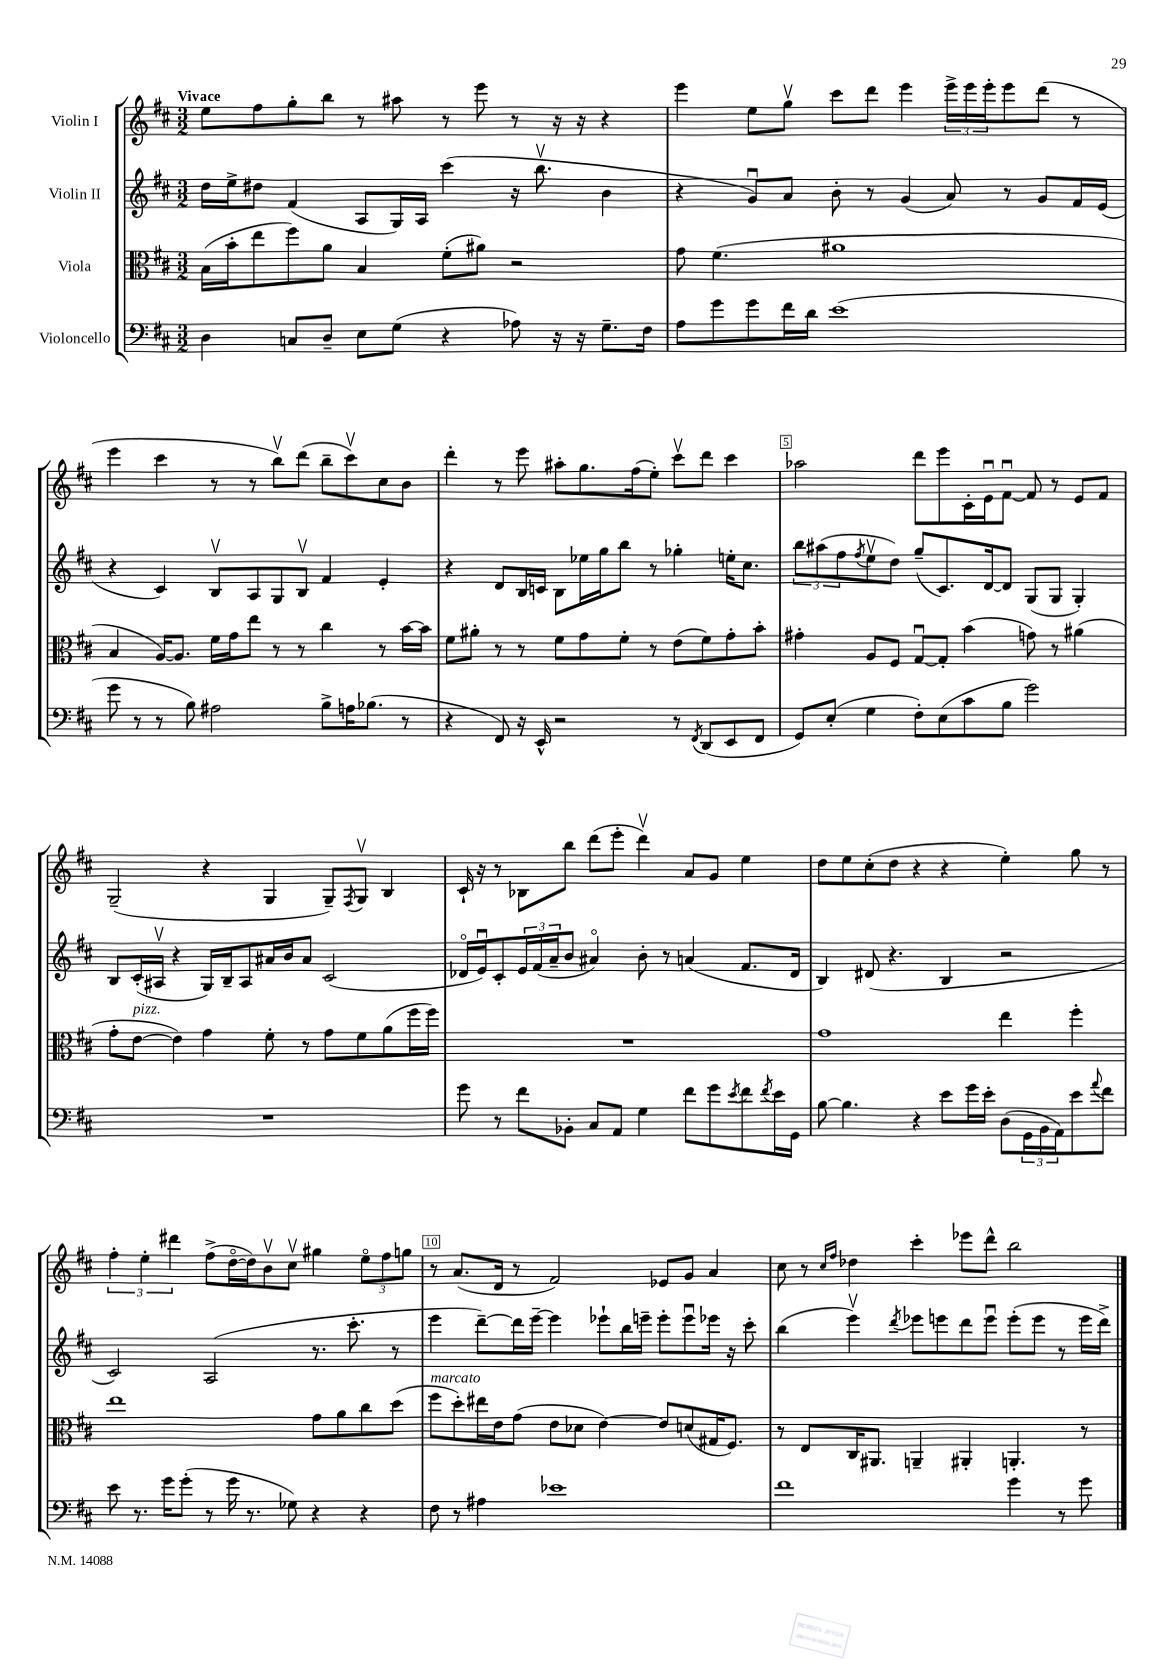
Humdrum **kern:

**kern	**kern	**kern	**kern
*part4	*part3	*part2	*part1
*staff4	*staff3	*staff2	*staff1
*I"Violoncello	*I"Viola	*I"Violin II	*I"Violin I
*clefF4	*clefC3	*clefG2	*clefG2
*k[f#c#]	*k[f#c#]	*k[f#c#]	*k[f#c#]
*M3/2	*M3/2	*M3/2	*M3/2
=1	=1	=1	=1
!	!	!	!LO:TX:a:B:t=Vivace
4D\	(16B\LL	16dd\LL	8ee\L
.	16b'\J	16ee^\J	.
.	8ee\	8dd#X\J	8ff#\
8Cn/L	8ff#\)	(4f#/	8gg'\
8D~/J	8a\J	.	8bb\J
8E\L	4B/	8A/L	8r
(8G\J	.	16G/L)	8aa#X\
.	.	16A/JJ	.
4r	(8f#'\L	(4ccc#\	8r
.	8a#X\J)	.	8eee\
8A-X\)	2r	16r	8r
.	.	8.bbv\	.
16r	.	.	16r
16r	.	.	16r
8.G~\L	.	4b\	4r
16F#\Jk	.	.	.
=2	=2	=2	=2
8A\L	8g\	4r	4eee\
8g\	(4.f#\	.	.
8g\	.	8gu/L)	8ee\L
16f#\L	.	8a/J	8ggv\J
16d\JJ	.	.	.
(1e	1a#X	8b'\	8ccc#\L
.	.	8r	8ddd\J
.	.	(4g/	4eee\
.	.	8a/)	24eee^\LL
.	.	.	24eee\
.	.	.	24eee'\J
.	.	8r	8eee\
.	.	8g/L	(8ddd\J
.	.	16f#/L	8r
.	.	(16e/JJ	.
!!LO:LB:g=z
=3	=3	=3	=3
8g\	4B/	4r	4eee\
8r	.	.	.
8r	[16A/KL)	4c#/)	4ccc#\
.	8.A/J]	.	.
8B\)	.	.	.
2A#X\	16f#\LL	8Bv/L	8r
.	16g\J	.	.
.	8ee\J	8A/	8r
.	8r	8G/	8bbv\L)
.	8r	8Bv/J	(8ddd\J
8B^\L	4cc#\	4f#/	8bb~\L
16An\K	.	.	8ccc#v\)
(8.B-X\J	.	.	.
.	8r	4e'/	8cc#\
8r	[16b\LL	.	8b\J
.	16b\JJ]	.	.
=4	=4	=4	=4
4r	8f#\L	4r	4ddd'\
.	8a#X'\J	.	.
8FF#/)	8r	8d/L	8r
16r	8r	16B/L	8eee\
16EE^^/	.	16cn/JJ	.
2r	8f#\L	8B\L	8aa#X'\L
.	8g\	16ee-X\L	8.gg\
.	.	16gg\J	.
.	8f#'\J	8bb\J	.
.	.	.	(16ff#\k
.	8r	8r	8ee'\J)
8r	(8e\L	4gg-X'\	8ccc#v\L
8qFF#/	.	.	.
(8DD/L	8f#\)	.	8ddd\J
8EE/	8g'\	16een'\KL	4ccc#\
.	.	8.cc#\J	.
8FF#/J	8b'\J	.	.
=5	=5	=5	=5
8GG/L)	4g#X'\	12bb\L	2aa-X\
.	.	(12aa#X\	.
(8E'/J	.	.	.
.	.	12ff#\	.
.	.	8qff#/	.
4G\	8A/L	8eev\	.
.	8F#/J	8dd\J)	.
8F#'\L)	[8Gu/L	(8gg~/L	8ddd\L
(8E\	8G'/J]	8.c#/)	8eee\
8c#\	(4b\	.	16c#'\L
.	.	[16d/k	16eu\J
8B\J	.	8d/J]	[8f#u\J
2g\)	8gn\)	(8G/L	8f#/]
.	8r	8G/J	8r
.	(4a#X\	4G'/)	8e/L
.	.	.	8f#/J
!!LO:LB:g=z
=6	=6	=6	=6
1.r	8g'\L	8B/L	(2G~/
!	!LO:TX:a:i:t=pizz.	!	!
.	[8e\J	(16c#'/L	.
.	.	16A#Xv/JJ	.
.	4e\])	4r	.
.	4g\	16G/LL)	4r
.	.	16B~/J	.
.	.	8A#/	.
.	8f#'\	16a#X/L	4G/
.	.	16b/J	.
.	8r	8a#/J	.
.	8g\L	(2c#/	8G~/L)
.	.	.	8qF#/
.	8f#\	.	8Gv/J
.	(8a\	.	4B/
.	16ff#\L	.	.
.	16ff#\JJ)	.	.
=7	=7	=7	=7
8g\	1.r	16d-X/LL	16c#`/
.	.	16eu/J)	16r
8r	.	8c#'/	8r
8f#\L	.	24e/L	8B-X\L
.	.	(24f#/	.
.	.	24a~/J	.
8BB-X'\J	.	8b/J	8bb\J
8C#/L	.	4a#X/)	(8ddd\L
8AA/J	.	.	8eee'\J
4G\	.	8b'\	4dddv\)
.	.	8r	.
8f#\L	.	(4an/	8a/L
8g\	.	.	8g/J
8qe/	.	.	.
8f#\	.	8.f#/L	4ee\
8qf#/	.	.	.
16e\L	.	.	.
16GG\JJ	.	16d-/Jk	.
=8	=8	=8	=8
[8B\	1g	4B/)	8dd\L
4.B\]	.	.	8ee\
.	.	(8d#X/	(8cc#'\
.	.	4.r	8dd\J
4r	.	.	4r
8e\L	.	4B/	4r
16g\L	.	.	.
16e'\JJ	.	.	.
(8D\L	4ee\	2r	4ee'\)
24GG\L	.	.	.
24BB\	.	.	.
24AA\J)	.	.	.
8e\	4ff#'\	.	8gg\
8qqa/	.	.	.
8f#\J	.	.	8r
!!LO:LB:g=z
=9	=9	=9	=9
8e\	1ee	2c#/)	6ff#'\
8.r	.	.	.
.	.	.	6ee'\
16g\KL	.	.	.
.	.	.	6ddd#X\
(8g'\J	.	.	.
8r	.	(2A/	(8ff#^\L
16g\	.	.	[16dd\L
8.r	.	.	16dd\J])
.	.	.	8bv\
8G-X\)	.	.	8cc#v\J
4r	8g\L	8.r	4gg#X\
.	8a\	.	.
.	.	8.ccc#'\	.
4r	8cc#\	.	12ee\L
.	.	.	12ff#\
.	(8dd\J	8r	.
.	.	.	12ggn\J
=10	=10	=10	=10
!	!LO:TX:a:i:t=marcato	!	!
8F#\	8ff#\L	4eee\	8r
8r	8dd'\)	.	(8.a/L
4A#X\	16ee#X\L	[8ddd~\L)	.
.	16e\J	.	16d/Jk
.	(8g\J	16ddd\L]	8r
.	.	[16eee~\JJ	.
1e-X	8e\L	4eee\]	2f#/)
.	8d-X\J	.	.
.	[4e\)	8eee-X`\L	.
.	.	16bb\L	.
.	.	16eeen~\JJ	.
.	8e/L]	8eee'\L	8e-X/L
.	(8dn/	8eeeu\	8g/J
.	16G#X/K	16eee-X\Jk	4a/
.	8.F#/J)	16r	.
.	.	8ccc#'\	.
=11	=11	=11	=11
1f#	8r	(4bb\	8cc#\
.	8E/L	.	8r
.	.	.	16qqcc#/LL
.	.	.	16qqff#/JJ
.	16C#/K	4eeev\)	4dd-X\
.	8.AA#X/J	.	.
.	.	8qddd/	.
.	4AAn~/	8eee-X\L	4ccc#'\
.	.	8eeen\	.
.	4AA#X'/	8ddd\	8eee-X\L
.	.	8eeeu\J	8ddd^^\J
4g\	4.AAn'/	(8eee'\L	2bb\
.	.	8eee\J	.
8r	.	8r	.
8g\	8r	16eee\LL	.
.	.	16ddd^\JJ)	.
==	==	==	==
*-	*-	*-	*-
